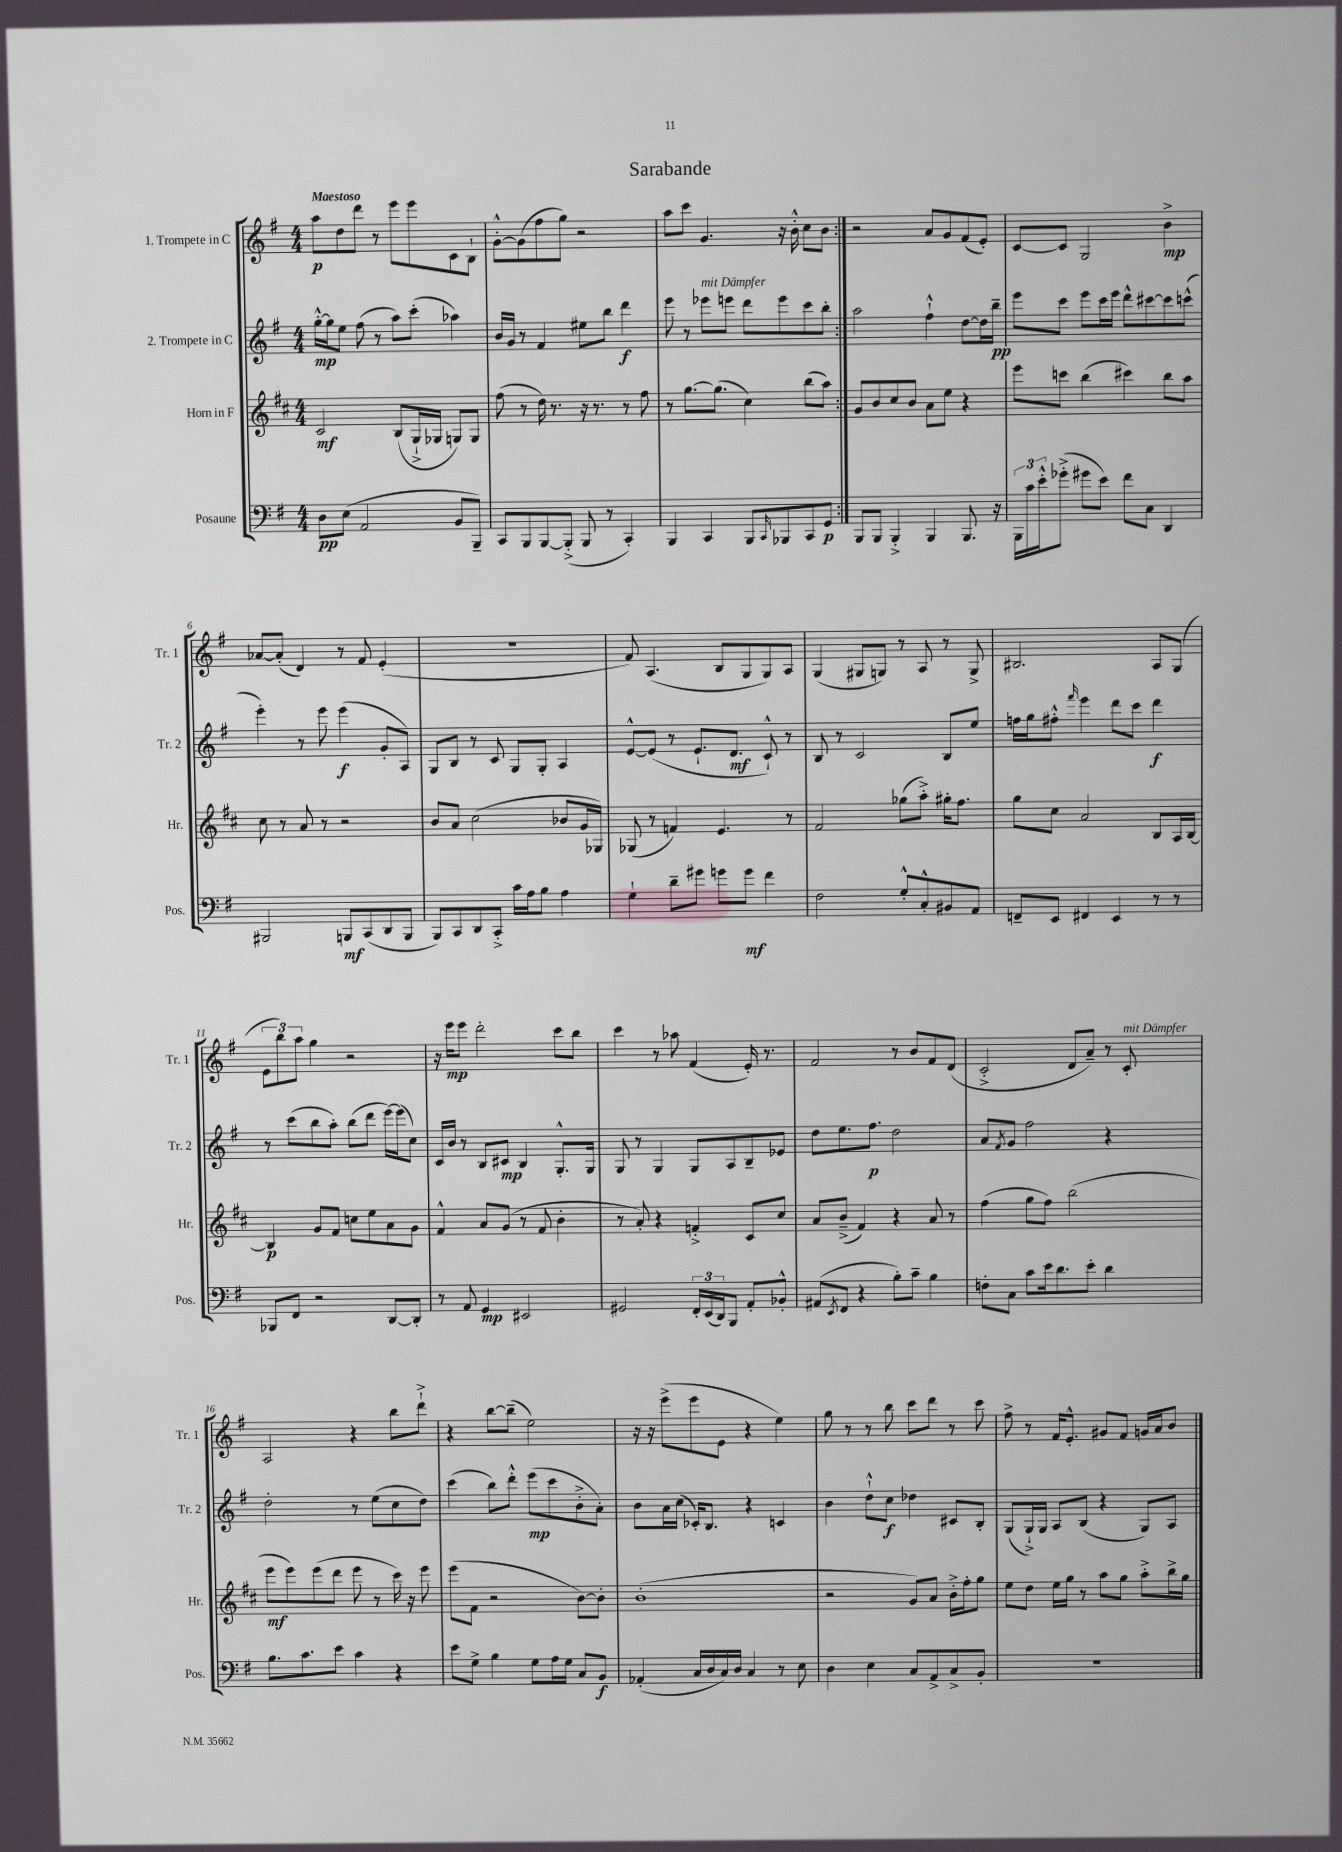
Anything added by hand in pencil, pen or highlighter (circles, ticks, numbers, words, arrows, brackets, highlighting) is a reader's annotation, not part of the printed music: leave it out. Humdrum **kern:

**kern	**dynam	**kern	**dynam	**kern	**dynam	**kern	**dynam
*part4	*part4	*part3	*part3	*part2	*part2	*part1	*part1
*staff4	*staff4	*staff3	*staff3	*staff2	*staff2	*staff1	*staff1
*I"Posaune	*	*I"Horn in F	*	*I"2. Trompete in C	*	*I"1. Trompete in C	*
*I'Pos.	*	*I'Hr.	*	*I'Tr. 2	*	*I'Tr. 1	*
*clefF4	*	*clefG2	*	*clefG2	*	*clefG2	*
*k[f#]	*	*k[f#c#]	*	*k[f#]	*	*k[f#]	*
*M4/4	*	*M4/4	*	*M4/4	*	*M4/4	*
=1	=1	=1	=1	=1	=1	=1	=1
!	!	!	!	!	!	!LO:TX:a:B:t=Maestoso	!
8D\L	pp	2c#/	mf	[16gg'^^\LL	mp	8aa\L	p
.	.	.	.	16gg\J]	.	.	.
(8E\J	.	.	.	8ee\J	.	8dd\	.
2AA/	.	.	.	(8ff#\	.	8ddd\J	.
.	.	.	.	8r	.	8r	.
.	.	(8B/L	.	8aa\L)	.	8eee\L	.
.	.	16G`^/L	.	(8ccc'\J	.	8eee\	.
.	.	16G-X/JJ	.	.	.	.	.
8BB/L	.	8Gn/L)	.	4aa-X\)	.	8c\	.
8BBB~/J)	.	8G/J	.	.	.	8B`\J	.
=2	=2	=2	=2	=2	=2	=2	=2
8CC/L	.	(8ff#\	.	16b/LL	.	[8g'^^\L	.
.	.	.	.	16g/JJ	.	.	.
8BBB/	.	8r	.	8r	.	(8g\]	.
[8BBB/	.	16dd\)	.	4f#/	.	8ff#\	.
.	.	8.r	.	.	.	.	.
(8BBB'^/J]	.	.	.	.	.	8gg\J)	.
8BBB/	.	16r	.	8ee#X\L	.	2r	.
.	.	8.r	.	.	.	.	.
8r	.	.	.	8bb\J	.	.	.
4CC'/)	.	8r	.	4ddd\	f	.	.
.	.	8ff#\	.	.	.	.	.
=3	=3	=3	=3	=3	=3	=3	=3
4BBB/	.	8r	.	8eee\	.	8aa\L	.
.	.	[8.gg\L	.	8r	.	8ccc\J	.
!	!	!	!	!LO:TX:a:i:t=mit Dämpfer	!	!	!
4CC/	.	.	.	8eee-X\L	.	4.g/	.
.	.	(8.gg\J]	.	.	.	.	.
.	.	.	.	8eeen\J	.	.	.
8BBB/L	.	4cc#\)	.	8ddd\L	.	.	.
16qqCC/	.	.	.	.	.	.	.
8BBB-X/	.	.	.	8eee\	.	16r	.
.	.	.	.	.	.	16b'^^\	.
8CC/	.	(8bb\L	.	8ccc\	.	8cc\L	.
8GG/J	p	8aa\J)	.	8bb'\J	.	8b\J	.
=4:|!	=4:|!	=4:|!	=4:|!	=4:|!	=4:|!	=4:|!	=4:|!
8BBB/L	.	8g/L	.	2aa\	.	2r	.
8BBB/J	.	8b/	.	.	.	.	.
4BBB'^/	.	8cc#/	.	.	.	.	.
.	.	8b/J	.	.	.	.	.
4BBB/	.	8a\L	.	4ff#`^^\	.	8a/L	.
.	.	8ee\J	.	.	.	8g/	.
8.BBB/	.	4r	.	[8dd\L	.	(8f#/	.
.	.	.	.	16dd\L]	.	8e'/J)	.
16r	.	.	.	16bb~\JJ	pp	.	.
=5	=5	=5	=5	=5	=5	=5	=5
24BBB\LL	.	8eee\L	.	8eee\L	.	[8c/L	.
24c\	.	.	.	.	.	.	.
24e'^^\J	.	.	.	.	.	.	.
(8g-X'^\J	.	8cccn\J	.	8ccc\J	.	8c/J]	.
8g#X\L	.	(4bb\	.	8eee\L	.	2G/	.
8e\J)	.	.	.	16ccc\L	.	.	.
.	.	.	.	16eee\JJ	.	.	.
8f#\L	.	4ccc#X\)	.	8ddd^^\L	.	.	.
8C\J	.	.	.	[8ccc#X\	.	.	.
4DD/	.	8bb\L	.	8ccc#\]	.	4b^\	mp
.	.	8aa\J	.	(8cccn^^\J	.	.	.
!!LO:LB:g=z
=6	=6	=6	=6	=6	=6	=6	=6
2BBB#X/	.	8cc#\	.	4eee'\)	.	[8a-X/L	.
.	.	8r	.	.	.	(8a-'/J]	.
.	.	8a/	.	8r	.	4d/)	.
.	.	8r	.	8eee\	.	.	.
8BBBn/L	mf	2r	.	(4eee\	f	8r	.
(8CC/	.	.	.	.	.	8f#/	.
8DD/	.	.	.	8g'/L	.	(4e'/	.
8BBB/J	.	.	.	8A/J)	.	.	.
=7	=7	=7	=7	=7	=7	=7	=7
8BBB/L)	.	8b/L	.	8G/L	.	1r	.
8CC/	.	8a/J	.	8B/J	.	.	.
8DD/	.	(2cc#\	.	8r	.	.	.
8CC'^/J	.	.	.	8c/	.	.	.
16c\LL	.	.	.	8G/L	.	.	.
16A\J	.	.	.	.	.	.	.
8B\J	.	.	.	8G'/J	.	.	.
4A\	.	8b-X/L	.	4A/	.	.	.
.	.	16g/L	.	.	.	.	.
.	.	16G-X/JJ)	.	.	.	.	.
=8	=8	=8	=8	=8	=8	=8	=8
4G`\	.	(8G-X/	.	[8e^^/L	.	8f#/)	.
.	.	8r	.	(8e/J]	.	(4.A/	.
8d~\L	.	4fn/)	.	8r	.	.	.
8g#X\J	.	.	.	8.e`/L	.	.	.
8gn\L	.	4.e/	.	.	.	8B/L	.
.	.	.	.	8.d/J	mf	.	.
8g\J	mf	.	.	.	.	8G/	.
4f#\	.	.	.	8c`^^/)	.	8G/)	.
.	.	8r	.	8r	.	8A/J	.
=9	=9	=9	=9	=9	=9	=9	=9
2F#\	.	2f#/	.	8B/	.	(4G/	.
.	.	.	.	8r	.	.	.
.	.	.	.	2c/	.	8G#X/L	.
.	.	.	.	.	.	8Gn/J)	.
8G'^^/L	.	(8gg-X\L	.	.	.	8r	.
8C'^^/	.	8aa'^\J)	.	.	.	8A/	.
8BB#X/	.	16gg#X'\KL	.	8B/L	.	8r	.
.	.	8.ff#\J	.	.	.	.	.
8AA/J	.	.	.	8ee/J	.	8G^/	.
=10	=10	=10	=10	=10	=10	=10	=10
8FFn~/L	.	8gg\L	.	16ffn\LL	.	2.B#X/	.
.	.	.	.	16gg\J	.	.	.
8EE/J	.	8cc#\J	.	8ff#X'^^\J	.	.	.
.	.	.	.	16qqfff#/	.	.	.
4FF#X/	.	2a/	.	4eee\	.	.	.
4EE/	.	.	.	8ddd\L	.	.	.
.	.	.	.	8ccc\J	.	.	.
8r	.	8B/L	.	4ddd\	f	8A/L	.
8r	.	16A/L	.	.	.	(8G/J	.
.	.	[16B/JJ	.	.	.	.	.
!!LO:LB:g=z
=11	=11	=11	=11	=11	=11	=11	=11
8BBB-X/L	.	4B/]	p	8r	.	12e\L	.
.	.	.	.	.	.	12bb\)	.
8FF#/J	.	.	.	(8ccc\L	.	.	.
.	.	.	.	.	.	12aa\J	.
2r	.	8g/L	.	8bb\	.	4gg\	.
.	.	8f#/J	.	8aa'\J)	.	.	.
.	.	8ccn\L	.	(8bb\L	.	2r	.
.	.	8ee\	.	8ddd\J	.	.	.
[8DD/L	.	8a\	.	[16eee\LL)	.	.	.
.	.	.	.	(16eee\J]	.	.	.
8DD'/J]	.	8g\J	.	8cc\J)	.	.	.
=12	=12	=12	=12	=12	=12	=12	=12
8r	.	4f#^^/	.	16c/LL	.	16r	.
.	.	.	.	16b/JJ	.	16eee\KL	mp
8AA/	.	.	.	8r	.	8eee\J	.
4GG/	mp	8a/L	.	8B/L	.	2ddd'\	.
.	.	(8g/J	.	8c#X/J	mp	.	.
2EE#X/	.	8r	.	4B/	.	.	.
.	.	8f#/	.	.	.	.	.
.	.	4b'\	.	8.G'^^/L	.	8ccc\L	.
.	.	.	.	.	.	8bb\J	.
.	.	.	.	16G/Jk	.	.	.
=13	=13	=13	=13	=13	=13	=13	=13
2GG#X/	.	8r	.	8G/	.	4ccc\	.
.	.	8a'/)	.	8r	.	.	.
.	.	4r	.	4G/	.	8r	.
.	.	.	.	.	.	8aa-X\	.
24FF#'/LL	.	4fn'^/	.	8G/L	.	(4f#/	.
(24EE/	.	.	.	.	.	.	.
24DD/J)	.	.	.	.	.	.	.
8BBB/J	.	.	.	8A/	.	.	.
8AA'/L	.	8c#/L	.	8B~/	.	16e'/)	.
.	.	.	.	.	.	8.r	.
8BB-X'^^/J	.	8cc#/J	.	8e-X/J	.	.	.
=14	=14	=14	=14	=14	=14	=14	=14
(8AA#X/L	.	8a/L	.	8dd\L	.	2f#/	.
8qEE/	.	.	.	.	.	.	.
8FF#/J	.	(8b~^/J	.	8.ee\	.	.	.
4r	.	4f#/)	.	.	.	.	.
.	.	.	.	8.ff#\J	p	.	.
8B'\L)	.	4r	.	2dd\	.	8r	.
8c~\J	.	.	.	.	.	8b/L	.
4B\	.	8a/	.	.	.	8f#/	.
.	.	8r	.	.	.	(8d/J	.
=15	=15	=15	=15	=15	=15	=15	=15
8Fn'\L	.	(4ff#\	.	8a/L	.	2c'^/	.
.	.	.	.	8qf#/	.	.	.
8C\J	.	.	.	8g/J	.	.	.
8c\L	.	8gg\L	.	2ff#\	.	.	.
16e\k	.	8ff#\J)	.	.	.	.	.
8.d\	.	.	.	.	.	.	.
.	.	(2bb\	.	.	.	8d/L	.
8e'\J	.	.	.	.	.	8a~/J)	.
4d\	.	.	.	4r	.	8r	.
!	!	!	!	!	!	!LO:TX:a:i:t=mit Dämpfer	!
.	.	.	.	.	.	8c'/	.
!!LO:LB:g=z
=16	=16	=16	=16	=16	=16	=16	=16
8.B\L	.	8eee\L	mf	2dd'\	.	2A/	.
.	.	8eee\)	.	.	.	.	.
8.c\	.	.	.	.	.	.	.
.	.	(8eee\	.	.	.	.	.
8e\J	.	8ddd\J	.	.	.	.	.
4c\	.	8eee\	.	8r	.	4r	.
.	.	8r	.	(8ee\L	.	.	.
4r	.	16ccc#\)	.	8cc\	.	8bb\L	.
.	.	16r	.	.	.	.	.
.	.	8eee\	.	8dd\J)	.	8ddd`^\J	.
=17	=17	=17	=17	=17	=17	=17	=17
8e\L	.	(8eee\L	.	(4ccc\	.	4r	.
8G^\J	.	8f#\J	.	.	.	.	.
4B\	.	2r	.	8bb\L)	.	[8bb\L	.
.	.	.	.	8ddd'^^\J	.	(8bb~\J]	.
8G\L	.	.	.	(8eee\L	mp	2ee\)	.
16A\L	.	.	.	8ccc\	.	.	.
16G\JJ	.	.	.	.	.	.	.
8C/L	.	[8b\L)	.	8b'^\	.	.	.
8BB/J	f	8b'\J]	.	8a'\J)	.	.	.
=18	=18	=18	=18	=18	=18	=18	=18
(4AA-X'/	.	(1b'	.	8b\L	.	16r	.
.	.	.	.	.	.	16r	.
.	.	.	.	16a\L	.	(8eee^\L	.
.	.	.	.	(16cc\JJ	.	.	.
16C/LL	.	.	.	16c-X'/KL)	.	8eee\	.
16D/	.	.	.	8.B/J	.	.	.
16C/)	.	.	.	.	.	8e\J	.
16D/JJ	.	.	.	.	.	.	.
4C/	.	.	.	4r	.	4r	.
8r	.	.	.	4cn/	.	4ee\)	.
8E\	.	.	.	.	.	.	.
=19	=19	=19	=19	=19	=19	=19	=19
4D\	.	2r	.	4b\	.	8gg\	.
.	.	.	.	.	.	8r	.
4E\	.	.	.	8dd`^^\L	.	8r	.
.	.	.	.	8cc\J	f	8bb\	.
8C/L	.	8g/L)	.	4dd-X\	.	8ccc\L	.
8AA^/	.	8a/J	.	.	.	8ddd\J	.
8C^/	.	16b'^\LL	.	8c#X/L	.	8r	.
.	.	16ff#'\J	.	.	.	.	.
8BB'/J	.	8gg\J	.	8B'/J	.	8ccc\	.
=20	=20	=20	=20	=20	=20	=20	=20
1r	.	8ee\L	.	(8G/L	.	8ff#^\	.
.	.	8dd\J	.	16G`^/L)	.	8r	.
.	.	.	.	16G/JJ	.	.	.
.	.	16ee\LL	.	8A/L	.	16f#/KL	.
.	.	16gg\JJ	.	.	.	8.e'^^/J	.
.	.	8r	.	(8B/J	.	.	.
.	.	8aa\L	.	4r	.	8g#X/L	.
.	.	8gg\J	.	.	.	8f#/J	.
.	.	8aa'^\L	.	8G/L)	.	16gn/LL	.
.	.	.	.	.	.	16a/J	.
.	.	16bb^\L	.	8A/J	.	8b/J	.
.	.	16gg\JJ	.	.	.	.	.
==	==	==	==	==	==	==	==
*-	*-	*-	*-	*-	*-	*-	*-
